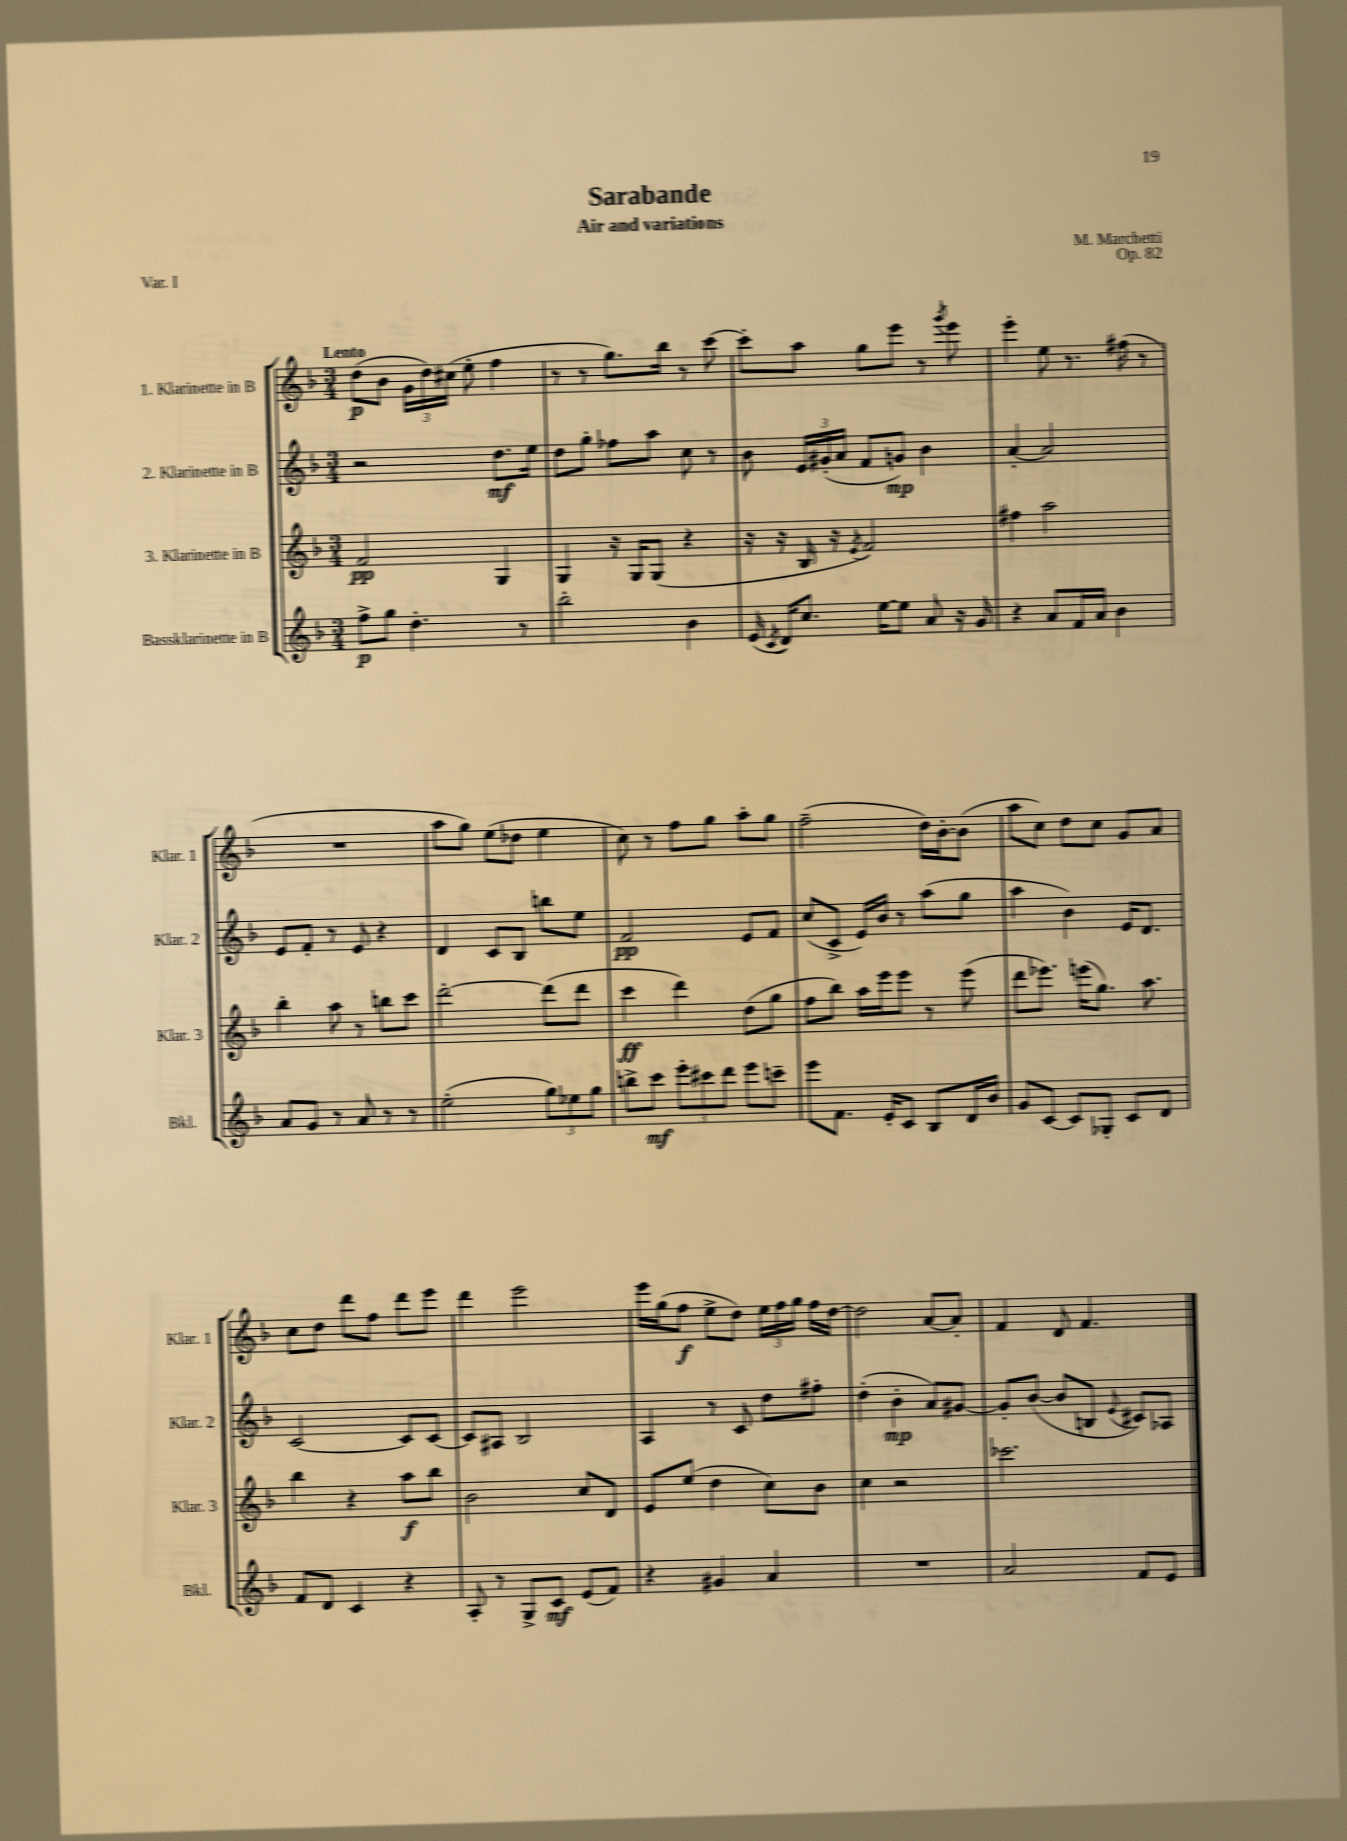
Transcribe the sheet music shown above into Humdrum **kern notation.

**kern	**kern	**kern	**kern
*staff4	*staff3	*staff2	*staff1
*clefG2	*clefG2	*clefG2	*clefG2
*k[b-]	*k[b-]	*k[b-]	*k[b-]
*M3/4	*M3/4	*M3/4	*M3/4
8ff^\L	2f/	2r	(8dd\L
8gg\J	.	.	8b-\J
4.dd'\	.	.	24g\LL
.	.	.	24dd\)
.	.	.	(24cc#\JJ
.	.	.	8ee'\
.	4G/	8.dd\L	4ff\
8r	.	.	.
.	.	16ee\Jk	.
=	=	=	=
2bb-'\	4G/	8dd\L	8r
.	.	8gg'\J	8r
.	16r	8ff-\L	8.gg\L)
.	16G/LK	.	.
.	(8G/J	8aa\J	.
.	.	.	16bb-\Jk
4b-\	4r	8cc\	8r
.	.	8r	[8ccc\
=	=	=	=
(16e/	16r	8b-\	8ccc'\]L
8qc/	.	.	.
16d/LK)	16r	.	.
8.cc/J	16B-/	24e/LL	8aa\J
.	.	(24g#'/	.
.	16r	.	.
.	.	24a/JJ	.
.	8qe/	.	.
.	2f/)	8f/L	8gg\L
[16ee\LK	.	.	.
8ee\]J	.	8g/J)	8eee\J
8a/	.	4b-\	8r
.	.	.	8qggg/
16r	.	.	8eee\
16g/	.	.	.
=	=	=	=
4r	4ff#\	[4a'/	4eee'\
8a/L	2aa\	2a/]	8ee\
16f/L	.	.	8.r
16a/JJ	.	.	.
4b-\	.	.	.
.	.	.	(16ff#\
.	.	.	8r
=	=	=	=
8a/L	4bb-'\	8e/L	2.r
8g/J	.	8f'/J	.
8r	8aa\	8r	.
8a/	8r	8e/	.
8r	8bb\L	4r	.
8r	8ccc\J	.	.
=	=	=	=
(2ee'\	[2ddd'\	4d/	8aa\L
.	.	.	8gg\J)
.	.	8c/L	(8ee\L
.	.	8B-/J	8dd-\J
12gg\L)	(8ddd\]L	8bb\L	4ee\
12ee-\	.	.	.
.	8ddd\J	8ee\J	.
12gg\J	.	.	.
=	=	=	=
8bb^\L	4ccc\	2f/	8cc\)
8ccc\J	.	.	8r
12eee'\L	4ddd\)	.	8ff\L
12ccc#\	.	.	.
.	.	.	8gg\J
12ddd\J	.	.	.
8eee\L	(8dd\L	8e/L	8aa'\L
8ccc~\J	8gg\J	8f/J	8gg\J
=	=	=	=
8eee\L	8ff\L	(8cc/L	(2ff~\
8.f\J	8bb-\J)	8c^/J	.
.	16aa\LL	16e/LL)	.
16e'/LK	16eee\J	16b-/JJ	.
8c/J	8eee\J	8r	.
8B-/L	8r	(8aa\L	16dd\LL)
.	.	.	[16b-'\J
16d/L	(8eee\	8gg\J	(8b-\]J
16b-/JJ	.	.	.
=	=	=	=
8g/L	8ddd\L	4aa\	8aa\L
[8c/J	8.eee-\J)	.	8cc\J)
8c/]L	.	4b-\)	8dd\L
.	(16eee\LK	.	.
8G-'/J	8.gg\J)	.	8cc\J
8c/L	.	16e/LK	8g/L
.	8.aa\	8.d/J	.
8d/J	.	.	8a/J
=	=	=	=
8f/L	4bb-\	[2c/	8cc\L
8d/J	.	.	8dd\J
4c/	4r	.	8ddd\L
.	.	.	8ff\J
4r	8aa\L	8c/]L	8ddd\L
.	8bb-\J	[8c/J	8eee\J
=	=	=	=
8A'/	2b-\	8c/]L	4ddd\
8r	.	8A#/J	.
8G^/L	.	2B-/	2eee\
8c/J	.	.	.
(8e/L	8cc/L	.	.
8f/J)	8d/J	.	.
=	=	=	=
4r	8e/L	4A/	16eee\LL
.	.	.	(16gg\J
.	(8ee/J	.	8ff\J
4g#/	4dd\	8r	8ee^\L
.	.	8c/	8dd\J)
4a/	8cc\L)	8dd\L	24ee\LL
.	.	.	24ff\
.	.	.	24gg\JJ
.	8b-\J	8ff#'\J	16ff\LL
.	.	.	[16dd\JJ
=	=	=	=
2.r	4cc\	(4dd'\	2dd\]
.	2r	4b-'\	.
.	.	8a/L)	[8a/L
.	.	[8g#/J	8a'/]J
=	=	=	=
2a/	2.ccc-\	8g#'/]L	4f/
.	.	([8b-/J	.
.	.	8b-/]L	8d/
.	.	8B/J	4.f/
.	.	8qqe/	.
8f/L	.	8c#/L)	.
8e/J	.	8A-/J	.
==	==	==	==
*-	*-	*-	*-
